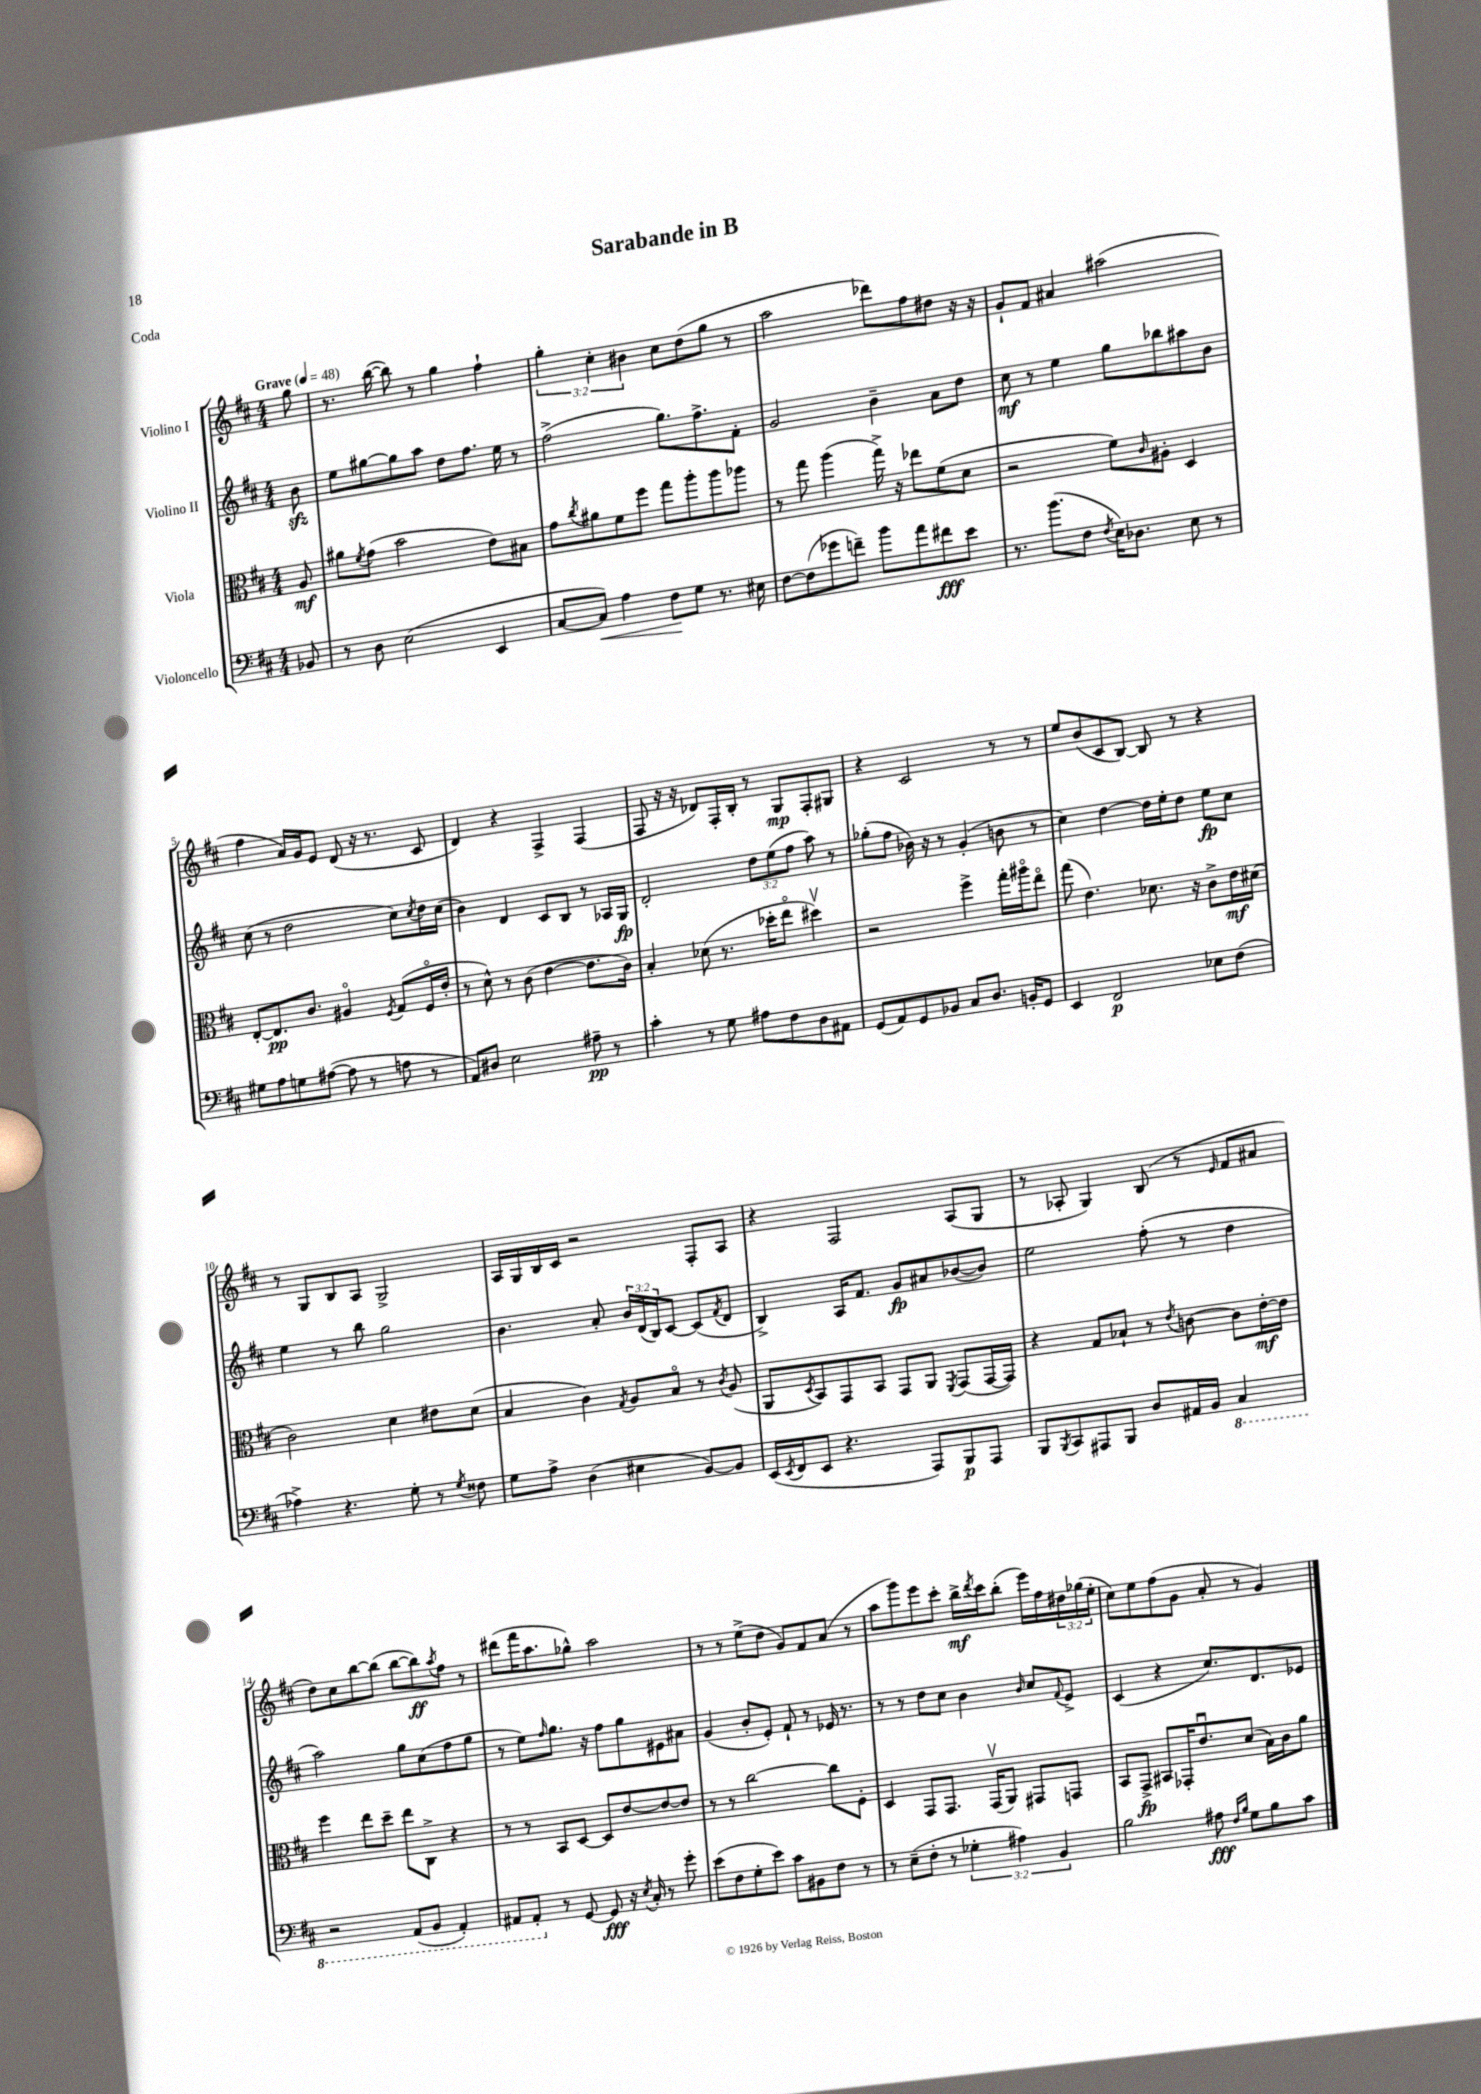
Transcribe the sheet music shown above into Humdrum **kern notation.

**kern	**dynam	**kern	**dynam	**kern	**dynam	**kern	**dynam
*part4	*part4	*part3	*part3	*part2	*part2	*part1	*part1
*staff4	*staff4	*staff3	*staff3	*staff2	*staff2	*staff1	*staff1
*I"Violoncello	*	*I"Viola	*	*I"Violino II	*	*I"Violino I	*
*clefF4	*	*clefC3	*	*clefG2	*	*clefG2	*
*k[f#c#]	*	*k[f#c#]	*	*k[f#c#]	*	*k[f#c#]	*
*M4/4	*	*M4/4	*	*M4/4	*	*M4/4	*
*MM48	*	*MM48	*	*MM48	*	*MM48	*
=	=	=	=	=	=	=	=
!	!	!	!	!	!	!LO:TX:a:B:t=Grave	!
8BB-X/	.	8A/	mf	8bzz\	.	8gg\	.
=1	=1	=1	=1	=1	=1	=1	=1
8r	.	8a#X\L	.	8ee\L	.	8.r	.
.	.	8qf#/	.	.	.	.	.
8D\	.	(8g\J	.	[8gg#X\	.	.	.
.	.	.	.	.	.	([16bb\	.
(2E\	.	2b\	.	8gg#\]	.	8bb\])	.
.	.	.	.	8aa\J	.	8r	.
.	.	.	.	8dd\L	.	4gg\	.
.	.	.	.	8.ff#\J	.	.	.
4EE/	.	8e\L)	.	.	.	4ff#`\	.
.	.	.	.	16ee\	.	.	.
.	.	8B#X\J	.	8r	.	.	.
=2	=2	=2	=2	=2	=2	=2	=2
[8C#/L	.	8g\L	.	(2ff#^\	.	6gg'\	.
.	.	8qcc#/	.	.	.	.	.
!	!LO:HP:b	!	!	!	!	!	!
8C#/J])	<	8a#X\	.	.	.	.	.
.	.	.	.	.	.	6cc#'\	.
4A\	.	8f#\	.	.	.	.	.
.	.	.	.	.	.	6b#X\	.
.	.	8ff#\J	.	.	.	.	.
8F#\L	.	8gg\L	.	8.gg\L)	.	8cc#\L	.
8G\J	[	8aa'\	.	.	.	(8dd\	.
.	.	.	.	8.ff#^\	.	.	.
8.r	.	8aa\	.	.	.	8gg\J	.
.	.	8aa-X\J	.	8f#'\J	.	8r	.
16E#X\	.	.	.	.	.	.	.
=3	=3	=3	=3	=3	=3	=3	=3
[8F#\L	.	8r	.	2g/	.	2aa\	.
(8F#\]	.	8gg\	.	.	.	.	.
8g-X\	.	(4aa\	.	.	.	.	.
8fn~\J)	.	.	.	.	.	.	.
8b\L	.	16gg^\)	.	4b~\	.	8ddd-X\L)	.
.	.	16r	.	.	.	.	.
8a\	.	8ee-X\L	.	.	.	8ff#\	.
8f#X\	fff	(8f#\	.	8a\L	.	8dd#X\J	.
8e\J	.	8d\J	.	8dd\J	.	16r	.
.	.	.	.	.	.	16r	.
=4	=4	=4	=4	=4	=4	=4	=4
8.r	.	2r	.	8cc#\	mf	8g`/L	.
.	.	.	.	8r	.	8f#/J	.
(8.b\L	.	.	.	.	.	.	.
.	.	.	.	4ee\	.	4a#X/	.
8F#\J	.	.	.	.	.	.	.
8qF#/	.	.	.	.	.	.	.
16E\KL)	.	8f#\L)	.	8gg\L	.	(2aa#X\	.
8.D-X\J	.	.	.	.	.	.	.
.	.	16qqc#/	.	.	.	.	.
.	.	8A#X'\J	.	8bb-X\	.	.	.
8E\	.	4D/	.	8aa#X\	.	.	.
8r	.	.	.	8b\J	.	.	.
!!LO:LB:g=z
=5	=5	=5	=5	=5	=5	=5	=5
8G#X\L	.	[8E'/L	.	(8cc#\	.	4ff#\	.
8A\	.	8.E/]	pp	8r	.	.	.
8Gn\	.	.	.	2dd\	.	16a/LL)	.
.	.	8.c#/J	.	.	.	16g/J	.
([8A#X\J	.	.	.	.	.	8e/J	.
8A#\]	.	4A#X/	.	.	.	(8d/	.
8r	.	.	.	.	.	16r	.
.	.	.	.	.	.	8.r	.
.	.	8qF#/	.	.	.	.	.
8An\	.	(8G/L	.	8cc#\L)	.	.	.
.	.	.	.	8qcc#/	.	.	.
8r	.	16F#/L	.	16dd\L	.	8c#/	.
.	.	16e'/JJ	.	(16cc#\JJ	.	.	.
=6	=6	=6	=6	=6	=6	=6	=6
8AA/L)	.	8r	.	4b\)	.	4d/)	.
8D#X/J	.	8d^^\)	.	.	.	.	.
2E\	.	8r	.	4d/	.	4r	.
.	.	(8c#\	.	.	.	.	.
.	.	[4e\	.	8c#/L	.	4F#^/	.
.	.	.	.	8B/J	.	.	.
8A#X~\	pp	8.e\L]	.	8r	.	(4F#/	.
8r	.	.	.	16A-X/LL	.	.	.
.	.	16c#\Jk)	.	16G/JJ	fp	.	.
=7	=7	=7	=7	=7	=7	=7	=7
4c#'\	.	4B'/	.	2d'/	.	8F#/	.
.	.	.	.	.	.	16r	.
.	.	.	.	.	.	16r	.
8r	.	(8d-X\	.	.	.	8d-X/L)	.
8G\	.	8.r	.	.	.	16F#'/L	.
.	.	.	.	.	.	16B'/JJ	.
8A#X\L	.	.	.	12dd\L	.	8r	.
.	.	16dd-X'\KL	.	.	.	.	.
.	.	.	.	(12ee\	.	.	.
8F#\	.	8ee\J	.	.	.	8G/L	mp
.	.	.	.	12ff#\J	.	.	.
8D\	.	4dd#Xv\)	.	8aa\)	.	8F#'/	.
8AA#X\J	.	.	.	8r	.	8G#X/J	.
=8	=8	=8	=8	=8	=8	=8	=8
(8GG/L	.	2r	.	(8gg-X'\L	.	4r	.
8AA/)	.	.	.	8ff#\J	.	.	.
8GG/	.	.	.	16b-X\)	.	2c#/	.
.	.	.	.	16r	.	.	.
8BB-X/J	.	.	.	8r	.	.	.
8C#/L	.	4ff#^\	.	(4g'/	.	.	.
8.D/J	.	.	.	.	.	.	.
.	.	16gg'\LL	.	8bn\	.	8r	.
16BBn'/KL	.	16aa#X\J	.	.	.	.	.
8GG/J	.	8ee\J	.	8r	.	8r	.
=9	=9	=9	=9	=9	=9	=9	=9
4EE/	.	(8gg\	.	4cc#\)	.	8ee/L	.
.	.	4.e\)	.	.	.	(8b/	.
2FF#/	p	.	.	[4dd\	.	8c#/	.
.	.	.	.	.	.	[8B/J)	.
.	.	8.d-X\	.	16dd\LL]	.	8B/]	.
.	.	.	.	16ee'\J	.	.	.
.	.	.	.	8dd\J	.	8r	.
.	.	16r	.	.	.	.	.
8E-X\L	.	8c#^\L	.	8ee\L	fp	4r	.
(8F#\J	.	16e\L	mf	8cc#\J	.	.	.
.	.	(16d#X\JJ	.	.	.	.	.
!!LO:LB:g=z
=10	=10	=10	=10	=10	=10	=10	=10
4A-X^\)	.	2c#\)	.	4ee\	.	8r	.
.	.	.	.	.	.	8G/L	.
4.r	.	.	.	8r	.	8B/	.
.	.	.	.	8bb\	.	8A/J	.
.	.	4d\	.	2gg\	.	2G^/	.
8G'\	.	.	.	.	.	.	.
8r	.	8e#X\L	.	.	.	.	.
8qG/	.	.	.	.	.	.	.
8F##X\	.	(8d\J	.	.	.	.	.
=11	=11	=11	=11	=11	=11	=11	=11
8G\L	.	4B/	.	4.b\	.	16A/LL	.
.	.	.	.	.	.	16G/	.
8A^\J	.	.	.	.	.	16B/	.
.	.	.	.	.	.	16c#/JJ	.
(4D\	.	4c#\)	.	.	.	2r	.
.	.	.	.	8a'/	.	.	.
.	.	8qG/	.	.	.	.	.
4E#X\	.	8A/L	.	24b/LL	.	.	.
.	.	.	.	(24d/	.	.	.
.	.	.	.	24B/J)	.	.	.
.	.	8B/J	.	[8c#/J	.	.	.
[8BB/L)	.	8r	.	(8c#/L]	.	8F#'/L	.
.	.	8qc#/	.	8qf#/	.	.	.
8BB/J]	.	(8A/	.	8d/J	.	8A/J	.
=12	=12	=12	=12	=12	=12	=12	=12
(16EE/LL	.	8AA/L	.	4B^/)	.	4r	.
8qEE/	.	.	.	.	.	.	.
16FF#/J	.	.	.	.	.	.	.
.	.	8qD/	.	.	.	.	.
8EE/J	.	8BB/)	.	.	.	.	.
4.r	.	8GG/	.	16A/KL	.	2F#/	.
.	.	.	.	8.f#/J	.	.	.
.	.	8BB/J	.	.	.	.	.
.	.	8GG/L	.	8g/L	fp	.	.
8AAA/L)	.	8AA/J	.	8a#X/	.	.	.
.	.	8qFF#/	.	.	.	.	.
8BBB/	p	(8GG/L	.	([8b-X/	.	(8A/L	.
8AAA/J	.	[16GG/L	.	8b-/J])	.	8G/J	.
.	.	16GG/JJ])	.	.	.	.	.
=13	=13	=13	=13	=13	=13	=13	=13
8BBB/L	.	4r	.	2ee\	.	8r	.
8qBBB/	.	.	.	.	.	.	.
8CC#/	.	.	.	.	.	8A-X'/	.
8AAA#X/	.	8G/L	.	.	.	4G/)	.
8BBB/J	.	8B-X`/J	.	.	.	.	.
8D/L	.	8r	.	(8ff#'\	.	(8B/	.
.	.	8qe/	.	.	.	.	.
16AA#X/L	.	[8cn\	.	8r	.	8r	.
16BB/JJ	.	.	.	.	.	.	.
.	.	.	.	.	.	16qqe/	.
*8ba	*	*	*	*	*	*	*
4CC#/	.	8c\L]	.	4dd\	.	8f#/L	.
.	.	[16e'\L	mf	.	.	8a#X/J	.
.	.	16e\JJ]	.	.	.	.	.
!!LO:LB:g=z
=14	=14	=14	=14	=14	=14	=14	=14
2r	.	4ff#\	.	2aa\)	.	8dd\L)	.
.	.	.	.	.	.	8cc#\	.
.	.	8ee\L	.	.	.	[8bb\	.
.	.	8dd~\J	.	.	.	(8bb\J]	.
(8AAA/L	.	8ee\L	.	8gg\L	.	[8bb\L	.
8BBB/J	.	8C#^\J	.	(8cc#\	.	8bb\])	ff
.	.	.	.	.	.	8qaa/	.
4AAA'/)	.	4r	.	8ff#\	.	8ff#\J	.
.	.	.	.	8gg\J	.	8r	.
=15	=15	=15	=15	=15	=15	=15	=15
8AAA#X/L	.	8r	.	8r	.	(8ddd#X\L	.
8AAA#'/J	.	8r	.	8ee\L)	.	16fff#\K	.
.	.	.	.	.	.	8.aa\	.
.	.	.	.	16qqff#/	.	.	.
*X8ba	*	*	*	*	*	*	*
8r	.	8BB/L	.	8.gg\J	.	.	.
[8GG/	.	[8D/J	.	.	.	8gg-X^^\J)	.
.	.	.	.	16r	.	.	.
8GG/]	fff	8D/L]	.	8ff#\L	.	2aa\	.
16r	.	[8e/	.	8gg\	.	.	.
8qE/	.	.	.	.	.	.	.
16C#'/	.	.	.	.	.	.	.
8r	.	8e/_	.	8e#X\	.	.	.
8g'\	.	8e/J]	.	8a#X\J	.	.	.
=16	=16	=16	=16	=16	=16	=16	=16
(8e\L	.	8r	.	(4g/	.	8r	.
8F#\	.	8r	.	.	.	8r	.
8G'\	.	[2cc#\	.	8b'/L	.	(8ee^\L	.
8e\J)	.	.	.	8e'/J)	.	8dd\J	.
8c#\L	.	.	.	8f#`/	.	8g/L)	.
8BB#X\	.	.	.	8r	.	8f#/	.
8F#\J	.	8cc#\L]	.	16e-X/	.	(8a/J	.
.	.	.	.	8.r	.	.	.
8r	.	8F#'\J	.	.	.	8r	.
=17	=17	=17	=17	=17	=17	=17	=17
8r	.	4D/	.	8r	.	8aa\L	.
(8E~\L	.	.	.	8r	.	8ggg\)	.
8F#'\J	.	8GG/L	.	8dd\L	.	8eee\	.
8r	.	8.GG/J	.	8cc#\J	.	8ccc#'\J	.
6G-X'\	.	.	.	4b\	.	16bb^\LL	mf
.	.	.	.	.	.	8qddd/	.
.	.	(16GGv/KL	.	.	.	16ccc#\J	.
.	.	8AA/J)	.	.	.	(8bb'\J	.
6A#X\)	.	.	.	.	.	.	.
.	.	.	.	16qqb/	.	.	.
.	.	8GG#X/L	.	8cc#/L	.	16eee\LL)	.
.	.	.	.	.	.	16ff#\	.
6BB/	.	.	.	.	.	.	.
.	.	.	.	8qqf#/	.	.	.
.	.	8GGn/J	.	8e^/J	.	24dd#X\	.
.	.	.	.	.	.	(24gg-X\	.
.	.	.	.	.	.	24ee'\JJ	.
=18	=18	=18	=18	=18	=18	=18	=18
2B\	.	8BB/L	.	(4c#/	.	8cc#\L)	.
.	.	8GG^/J	fp	.	.	8ee\	.
.	.	8BB#X/L	.	4r	.	(8ff#\	.
.	.	16GG-X'/K	.	.	.	8g\J	.
.	.	8.eu/	.	.	.	.	.
8A#X\	fff	.	.	8.cc#/L)	.	8a'/	.
16qqF#/LL	.	.	.	.	.	.	.
16qqB/JJ	.	.	.	.	.	.	.
8G\L	.	(8d/J	.	.	.	8r	.
.	.	.	.	8.d/	.	.	.
8B\	.	16B\LL)	.	.	.	4g/)	.
.	.	16c#\J	.	.	.	.	.
8c#\J	.	8a\J	.	8e-X/J	.	.	.
==	==	==	==	==	==	==	==
*-	*-	*-	*-	*-	*-	*-	*-
